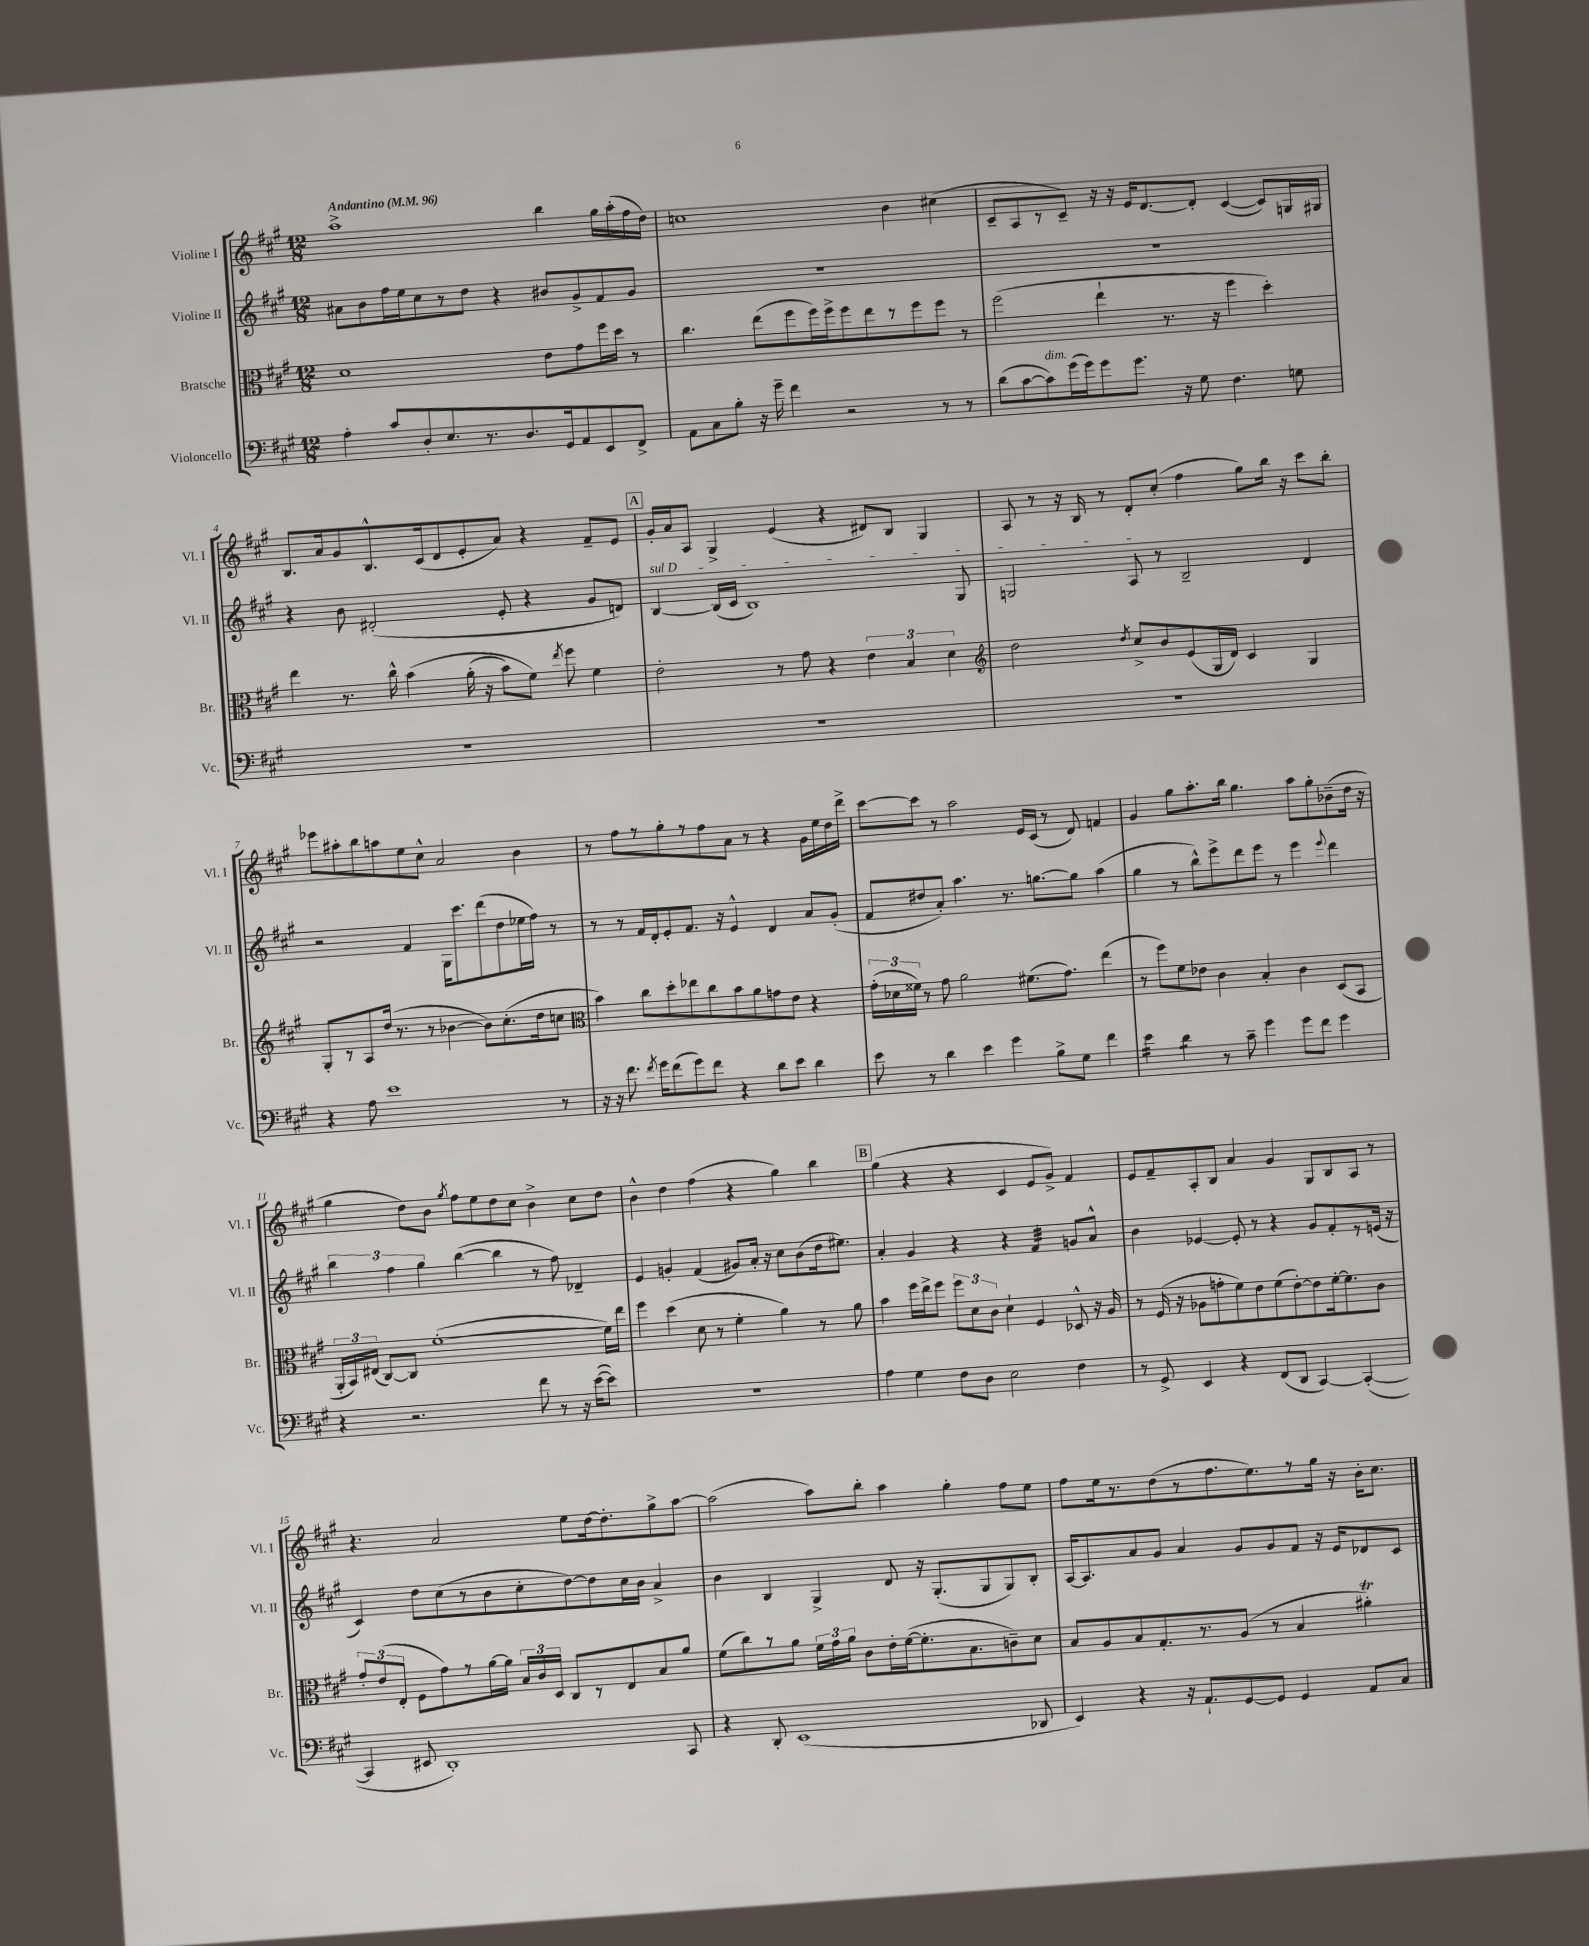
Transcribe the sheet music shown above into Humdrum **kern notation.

**kern	**kern	**kern	**kern
*part4	*part3	*part2	*part1
*staff4	*staff3	*staff2	*staff1
*I"Violoncello	*I"Bratsche	*I"Violine II	*I"Violine I
*I'Vc.	*I'Br.	*I'Vl. II	*I'Vl. I
*clefF4	*clefC3	*clefG2	*clefG2
*k[f#c#g#]	*k[f#c#g#]	*k[f#c#g#]	*k[f#c#g#]
*M12/8	*M12/8	*M12/8	*M12/8
*MM96	*MM96	*MM96	*MM96
=1	=1	=1	=1
!	!	!	!LO:TX:a:B:t=Andantino
4A'\	1d	8a#X\L	1aa^
.	.	8b\	.
8c#/L	.	16ff#\L	.
.	.	16ee\J	.
8D'/	.	8cc#\	.
8.E/	.	8r	.
.	.	8dd\J	.
8.r	.	.	.
.	.	4r	.
8.D/	.	.	.
.	8e\L	8b#X/L	4bb\
16GG#/k	.	.	.
8AA/	8g#\	8g#^/	.
8EE/	16ff#\L	8f#/	16gg#\LL
.	16dd\JJ	.	(16aa'\
8FF#^/J	8r	8g#/J	16ff#\
.	.	.	16dd\JJ)
=2	=2	=2	=2
8AA\L	4.cc#\	1.r	1ccn
8C#\	.	.	.
8B'\J	.	.	.
16r	(8ee\L	.	.
16g#~\	.	.	.
4f#\	8ff#\	.	.
.	16ff#\L)	.	.
.	16ff#^\J	.	.
2r	8ff#\	.	.
.	8ee\	.	.
.	8r	.	4b\
.	8ff#\	.	.
8r	8ff#\J	.	(4cc#X\
8r	8r	.	.
=3	=3	=3	=3
(8d\L	(2ff#\	1.r	8c#~/L
[8c#\	.	.	8A/
!LO:TX:a:i:t=dim.	!	!	!
8c#\])	.	.	8r
(16g#\L	.	.	8c#~/J)
16g#\J)	.	.	.
8g#\	4ee`\	.	16r
.	.	.	16r
8.g#\J	.	.	16e/KL
.	.	.	[8.d/
.	8.r	.	.
16r	.	.	.
8G#\	.	.	8d'/J]
.	16r	.	.
4.F#\	4ff#\	.	([4c#/
.	4dd'\)	.	8c#/L])
8Gn\	.	.	16Gn/L
.	.	.	16G#X/JJ
!!LO:LB:g=z
=4	=4	=4	=4
1.r	4ee\	4r	8.B/L
.	.	.	16a/k
.	8.r	8b\	8g#/
.	.	(2d#X'/	8.B^^/
.	16cc#^^\	.	.
.	(4b\	.	.
.	.	.	(16c#/k
.	.	.	8d/
.	(16a'\	.	8e'/
.	16r	.	.
.	8b\L)	8e'/	8a/J)
.	8f#\J)	4r	4r
.	8qee/	.	.
.	8ff#\	.	.
.	4f#\	8g#/L	8f#~/L
.	.	8dn/J)	8e/J
!!LO:REH:place=s1:t=A
=5	=5	=5	=5
!	!	!LO:TX:a:i:t=sul D	!
1.r	2e'\	[4B/	16g#'/LL
.	.	.	16a/J
.	.	.	8A/J
.	.	(16B/LL]	4G#^/
.	.	16c#/JJ	.
.	.	1B)	.
.	8r	.	(4e/
.	8g#\	.	.
.	4r	.	4r
.	6e\	.	8d#X/L)
.	.	.	8B/J
.	6B/	.	.
.	.	.	4G#/
.	6d\	.	.
.	.	8G#/	.
=6	=6	=6	=6
*	*clefG2	*	*
1.r	2dd\	2Gn/	8A/
.	.	.	8r
.	.	.	16r
.	.	.	16B/
.	.	.	8r
.	8qdd/	.	.
.	8cc#^/L	8A/	8d'/L
.	8b/	8r	(8cc#'/J
.	(8e/	2B~/	4ff#\
.	16G#/L	.	.
.	16d/JJ)	.	.
.	4c#/	.	8gg#\L)
.	.	.	16bb\Jk
.	.	.	16r
.	4G#/	4d/	8ccc#\L
.	.	.	8bb'\J
!!LO:LB:g=z
=7	=7	=7	=7
4r	8G#'/L	2r	8eee-X\L
.	8r	.	8aa#X'\
8A\	8A/	.	8bb\
1e	(16dd/Jk	.	8aan\
.	8.r	.	.
.	.	4f#/	8ee\
.	8r	.	8cc#^^\J
.	[4b-X\	16G#\KL	2a/
.	.	8.ccc#\	.
.	8b-\L])	(8ddd\	.
.	(8.cc#'\	8dd\	.
.	.	16ee-X\L	4b\
.	16dd\k	16ff#\JJ)	.
8r	8ccn\J	8r	.
=8	=8	=8	=8
*	*clefC3	*	*
16r	4b\)	8r	8r
16r	.	.	.
8.f#\	.	8r	8ff#\L
.	8cc#\L	16f#/LL	8r
8qf#/	.	.	.
16g#\KL	.	16d'/J	.
(8f#\	8dd'\	8e'/	8gg#'\
8g#\)	8ee-X\	8.f#/J	8r
8f#\J	8cc#\	.	8ff#\
.	.	16r	.
4r	8b\	4e^^/	8a\J
.	8a\	.	8r
8d\L	8gn\	4d/	4r
8e\J	8e\J	.	.
4d\	4r	8a/L	16g#\LL
.	.	.	16ee\
.	.	(8g#'/J	16dd\
.	.	.	16ddd^\JJ
=9	=9	=9	=9
8e\	(24g#'\LL	8f#/L	[8ccc#\L
.	24d-X\	.	.
.	24f##X\JJ)	.	.
8r	8r	8dd#X/	8ccc#\J]
4d\	8g#\	8a'/J)	8r
.	2a\	4.aa\	2aa\
4e\	.	.	.
4g#\	.	8.r	.
.	(8.f#X\L	.	16e/LL
.	.	[8.ggn\L	(16c#/JJ
8B^\L	.	.	8r
.	8.g#\J)	.	.
8G#\J	.	8gg\J]	8d/)
4f#\	(4ee\	(4aa\	4fn/
=10	=10	=10	=10
*tremolo	*	*	*
16e\LL	8r	4gg#\	4g#/
16e\	.	.	.
16e\	8ff#\L)	.	.
16e\JJ	.	.	.
8d\L	8f#\	8r	8gg#\L
8d\J	8e-X\J	8bb^^\L)	8.aa'\
*Xtremolo	*	*	*
8r	4c#\	8eee^\	.
.	.	.	16bb\Jk
8c#~\	.	8ddd\	4.gg#\
4g#\	4B'/	8eee\J	.
.	.	8r	.
8g#\L	4c#\	4eee\	8aa\L
8f#\J	.	.	8gg#'\
.	.	8qqeee/	.
4g#\	(8D/L	4ddd\	(8b-X~\
.	8BB/J	.	16dd\Jk
.	.	.	16r
!!LO:LB:g=z
=11	=11	=11	=11
4r	24AA'/LL	6bb\	4gg#\
.	24BB/)	.	.
.	(24E#X/JJ	.	.
.	[8C#/L)	.	.
.	.	6ff#\	.
2.r	8C#/J]	.	8dd\L)
.	.	6gg#\	.
.	([1f#'	.	8b\J
.	.	.	8qgg#/
.	.	([4bb\	8ff#\L
.	.	.	8ee\
.	.	4bb\]	8dd\
.	.	.	8cc#\J
8f#\	.	8r	4b^\
8r	.	8ff#\)	.
16r	.	4d-X~/	8cc#\L
([16e\KL	.	.	.
8e\J])	16f#\LL])	.	8dd\J
.	16ee\JJ	.	.
=12	=12	=12	=12
1.r	4ff#\	4e/	4b^^\
.	(4dd\	4gn'/	4dd\
.	8d\	(4f#/	(4ff#\
.	8r	.	.
.	4f#'\	8g#X/L)	4r
.	.	16a'/Jk	.
.	.	16r	.
.	4a\)	8cc#\L	4gg#\)
.	.	(8b\	.
.	8r	16dd\k	4bb\
.	.	8.ee#X\J)	.
.	8a\	.	.
!!LO:REH:place=s1:t=B
=13	=13	=13	=13
4A\	4b\	4a'/	(4gg#\
4G#\	16ff#\LL	4g#/	4r
.	16ee^\J	.	.
.	8ff#\J	.	.
8F#\L	12ff#\L	4r	4r
.	12d\	.	.
8D\J	.	.	.
.	12c#\J	.	.
2E\	4d`\	4r	4c#/
*	*	*tremolo	*
.	4F#/	32f#/LLL	8e/L
.	.	32f#/	.
.	.	32f#/	.
.	.	32f#/	.
.	.	32f#/	8g#^/J)
.	.	32f#/	.
.	.	32f#/	.
.	.	32f#/JJJ	.
*	*	*Xtremolo	*
4F#\	8D-X^^/	8gn/L	4f#/
.	16r	8a^^/J	.
.	16A/	.	.
=14	=14	=14	=14
8r	8r	4b\	8e/L
8GG#^/	(16F#/	.	8f#~/
.	16r	.	.
4EE/	8A-X\L	[4e-X/	8A'/
.	8gn'\	.	8B/J
4r	8f#\)	8e-'/]	4a/
.	8e\	8r	.
(8FF#/L	(8f#\	4r	4g#/
8DD/J	[8e'\)	.	.
[4CC#/)	8e\]	8g#/L	8G#/L
.	[16f#'\k	8f#'/	8B/
.	8.f#\]	.	.
(4CC#'/_	.	8r	8A/J
.	8c#\J	(16en/Jk	8r
.	.	16r	.
!!LO:LB:g=z
=15	=15	=15	=15
4CC#/]	12g#'/L	4c#/)	4.r
.	(12e/	.	.
.	12E'/J	.	.
8EE#X/	8F#\L	8dd\L	.
1DD')	8g#\)	(8cc#\	2a/
.	8r	8r	.
.	[16a\L	8b\	.
.	16a\JJ]	.	.
.	24B/LL	8cc#'\	.
.	24c#/	.	.
.	24D/JJ	.	.
.	8C#/L	[8dd\)	8ee\L
.	8r	8dd\]	[16dd\k
.	.	.	8.dd'\]
.	8E/	16cc#\L	.
.	.	16b\JJ	.
.	8B/	4a^/	8gg#^\
8CC#/	8a/J	.	[8aa\J
=16	=16	=16	=16
4r	(8f#\L	4b\	(2aa\]
.	8cc#\)	.	.
8DD'/	8r	4B/	.
(1EE	8a\J	.	.
.	24f#\LL	4G#^/	8aa\L)
.	24g#\	.	.
.	24a\JJ	.	.
.	8c#\L	.	8bb'\J
.	16e'\L	8d/	4aa\
.	([16f#\J	.	.
.	8.f#'\]	16r	.
.	.	(8.G#'/L	.
.	.	.	4gg#'\
.	8.B\	.	.
.	.	8G#/	.
.	8cn~\)	8G#/)	8ff#\L
8DD-X/	8d\J	8B'/J	8ee\J
=17	=17	=17	=17
4EE/)	8B/L	[16A/KL	8ff#\L
.	.	8.A/]	.
.	8A/	.	16ee\k
.	.	.	8.r
4r	8B/	8a/	.
.	8.G#'/	8g#/J	(8dd\
16r	.	4a/	8r
8.AA`/L	8.r	.	.
.	.	.	8.ff#\
[8GG#/	(8A/J	8g#/L	.
.	.	.	8.ee\)
8GG#/J]	8r	8g#/	.
4GG#/	4B/	8f#/J	8r
.	.	16r	16gg#\Jk
.	.	16e/KL	16r
8AA/L	4a#Xt'\)	8d-X/	16b'\KL
.	.	.	8.cc#\J
8C#/J	.	8c#/J	.
==	==	==	==
*-	*-	*-	*-
